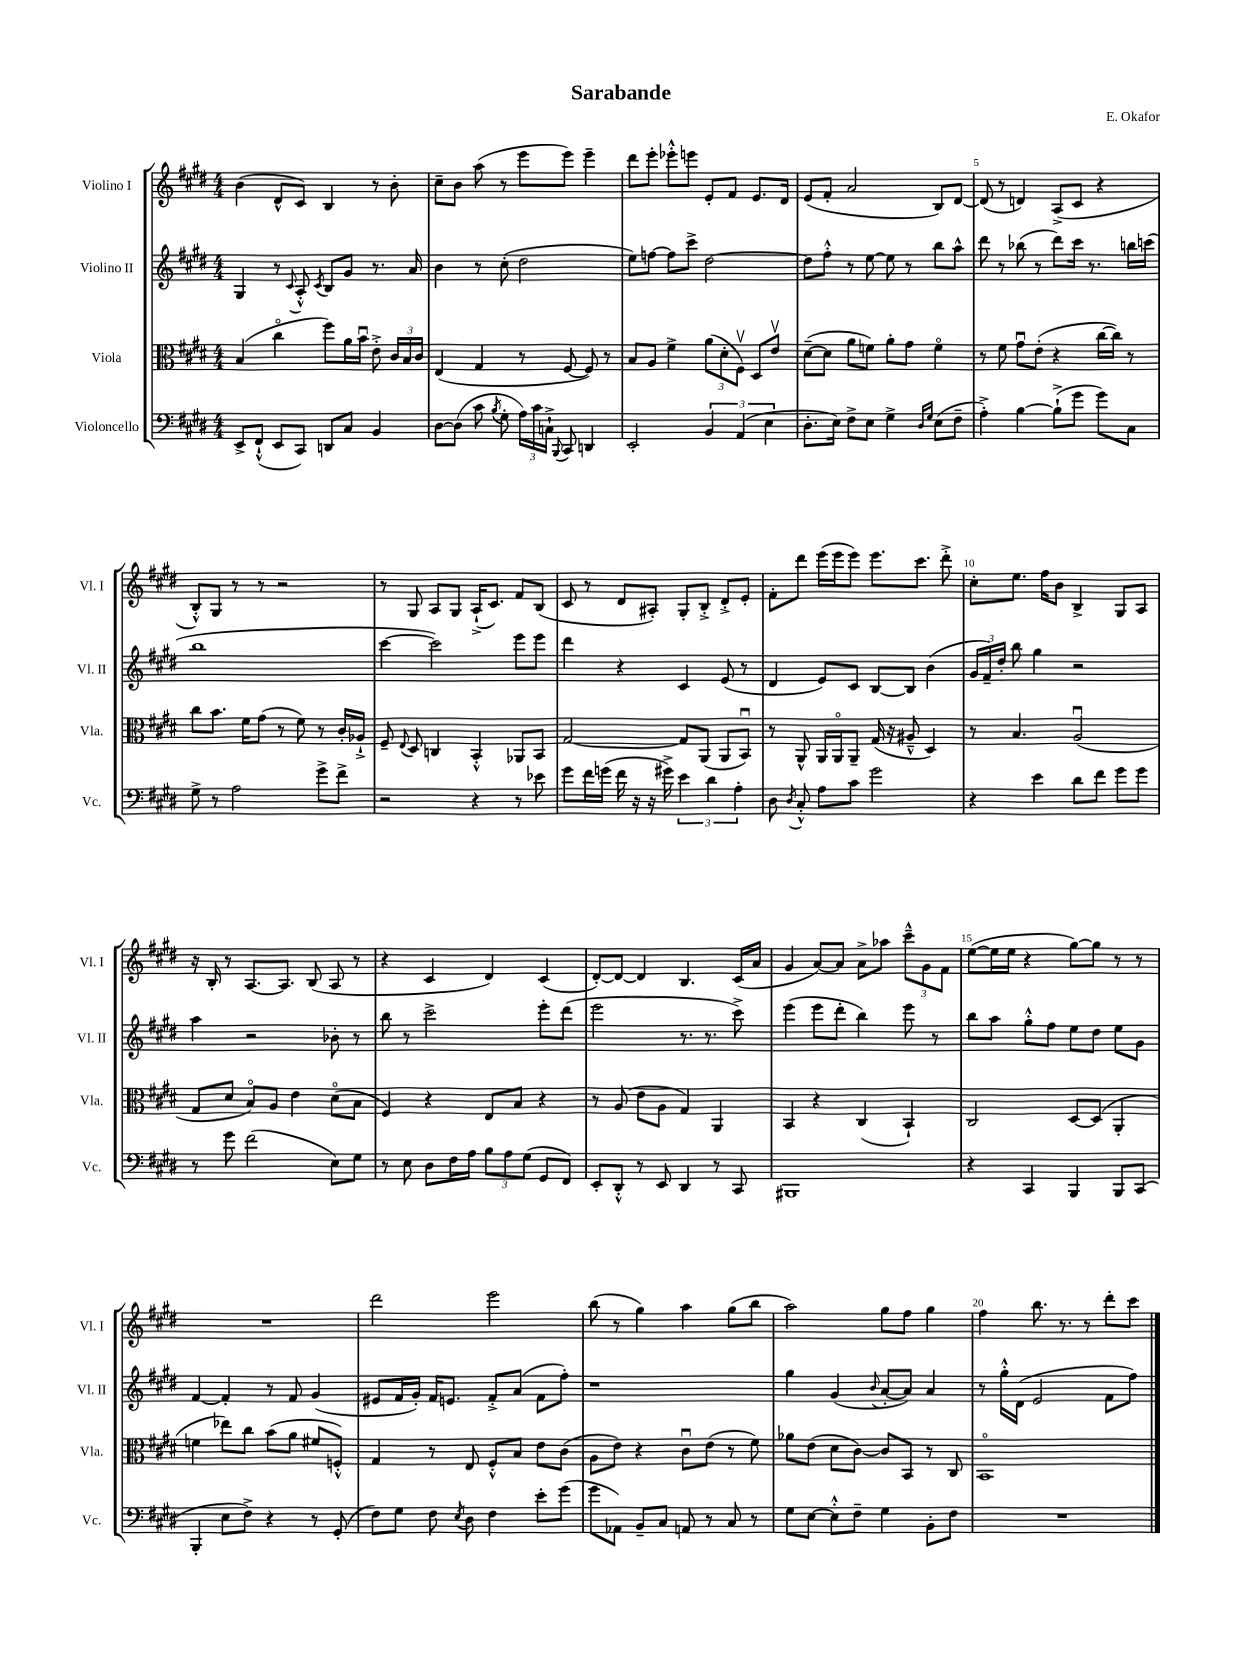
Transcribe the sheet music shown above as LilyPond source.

\header { title = "Sarabande" composer = "E. Okafor" }
<<
\new StaffGroup <<
\new Staff = "s0" \with { instrumentName = "Violino I" shortInstrumentName = "Vl. I" } {
    \clef treble \key e \major \numericTimeSignature \time 4/4
    \autoBeamOff b'4( dis'8[-^ cis'8]) b4 r8 b'8-. |
    cis''8[-- b'8] a''8( r8 e'''8[ e'''8]) e'''4-- |
    dis'''8[ e'''8]-. ees'''8[-.-^ e'''8] e'8[-. fis'8] e'8.[ dis'16] |
    e'8[( fis'8]-. a'2 b8[) dis'8]~ |
    dis'8( r8 d'4) a8[->( cis'8] r4 |
    b8[-.-^) gis8] r8 r8 r2 |
    r8 gis8 a8[ gis8] a16[-!->( cis'8.]) fis'8[ b8]( |
    cis'8 r8 dis'8[ ais8]-.) gis8[-. b8]-.-> dis'8[-.-> e'8]-. |
    fis'8[-. dis'''8] e'''16[( e'''16 e'''8]) e'''8.[ cis'''8.] dis'''8-.-> |
    cis''8[-. e''8.] fis''16[ b'8] b4-> gis8[ a8] |
    r16 b16-. r8 a8.[~ a8.] b8( a8 r8 |
    r4 cis'4 dis'4) cis'4( |
    dis'8[~-.) dis'8]~ dis'4 b4. cis'16[( a'16] |
    gis'4 a'8[~) a'8] a'8[-> aes''8] \tuplet 3/2 { cis'''8[---^ gis'8 fis'8] } |
    e''8[~( e''16 e''16] r4 gis''8[~) gis''8] r8 r8 |
    R1 |
    dis'''2 e'''2 |
    b''8( r8 gis''4) a''4 gis''8[( b''8] |
    a''2) gis''8[ fis''8] gis''4 |
    fis''4 b''8. r8. r8 dis'''8[-. cis'''8] \bar "|." |
}
\new Staff = "s1" \with { instrumentName = "Violino II" shortInstrumentName = "Vl. II" } {
    \clef treble \key e \major \numericTimeSignature \time 4/4
    \autoBeamOff gis4 r8 \appoggiatura { cis'8 } a8-.-^ \acciaccatura { cis'8 } b8[ gis'8] r8. a'16 |
    b'4 r8 cis''8-.( dis''2 |
    e''8[) f''8]~ f''8[ cis'''8]-> dis''2~ |
    dis''8[ fis''8]-.-^ r8 e''8~ e''8 r8 b''8[ a''8]-^ |
    dis'''8 r8 bes''8( r8 dis'''8[) cis'''16] r8. b''16[ c'''16]( |
    b''1 |
    cis'''4~ cis'''2) e'''8[ e'''8] |
    dis'''4 r4 cis'4 e'8( r8 |
    dis'4 e'8[) cis'8] b8[~ b8] b'4( |
    \tuplet 3/2 { gis'16[ fis'16--) dis''16]-. } b''8 gis''4 r2 |
    a''4 r2 bes'8-. r8 |
    b''8 r8 cis'''2-> e'''8[-. dis'''8]( |
    e'''2 r8. r8. cis'''8->) |
    e'''4( e'''8[ dis'''8]-. b''4) e'''8 r8 |
    b''8[ a''8] gis''8[-.-^ fis''8] e''8[ dis''8] e''8[ gis'8] |
    fis'4~ fis'4-. r8 fis'8 gis'4( |
    eis'8[ fis'16 gis'16]-.) fis'16[ e'8.] fis'8[-.-> a'8]( fis'8[ fis''8]-.) |
    r1 |
    gis''4 gis'4( \appoggiatura { b'8 } a'8[~-. a'8]) a'4 |
    r8 gis''16[-.-^ dis'16]( e'2 fis'8[ fis''8]) \bar "|." |
}
\new Staff = "s2" \with { instrumentName = "Viola" shortInstrumentName = "Vla." } {
    \clef alto \key e \major \numericTimeSignature \time 4/4
    \autoBeamOff b4( cis''4\flageolet fis''8[) a'16 b'16]\downbow e'8-.-> \tuplet 3/2 { cis'16[ b16 cis'16] } |
    e4( gis4 r8 fis8~ fis8) r8 |
    b8[ a8] fis'4-> \tuplet 3/2 { a'8[( dis'8-. fis8]\upbow) } dis8[ e'8]\upbow |
    dis'8[~--( dis'8] a'8[ f'8]) a'8[-. gis'8] f'4\flageolet |
    r8 fis'8 gis'8[\downbow e'8]-.( r4 cis''16[~ cis''16]) r8 |
    cis''8[ b'8.] fis'16[ gis'8]( r8 fis'8) r8 cis'16[-. aes16]-!-> |
    fis8-- \appoggiatura { e8 } dis8 c4 b,4-.-^ aes,8[ b,8] |
    gis2~ gis8[ a,8]( a,8[ b,8]\downbow) |
    r8 a,8-^ a,16[ a,16\flageolet a,8]-- gis16( r16 ais8---^ dis4) |
    r8 b4. a2\downbow( |
    gis8[ dis'8] b8[\flageolet) a8] e'4 dis'8[\flageolet( b8] |
    fis4) r4 e8[ b8] r4 |
    r8 a8( e'8[ a8] gis4) a,4 |
    b,4 r4 cis4( b,4-!) |
    cis2 dis8[~ dis8]( a,4-. |
    f'4 ees''8[) cis''8] b'8[( a'8] fis'8[ f8]-.-^) |
    gis4 r8 e8 fis8[-.-^ b8] e'8[ cis'8]( |
    a8[ e'8]) r4 cis'8[\downbow e'8]( r8 fis'8) |
    aes'8[ e'8]( dis'8[ cis'8]~) cis'8[ b,8] r8 cis8 |
    b,1\flageolet \bar "|." |
}
\new Staff = "s3" \with { instrumentName = "Violoncello" shortInstrumentName = "Vc." } {
    \clef bass \key e \major \numericTimeSignature \time 4/4
    \autoBeamOff e,8[-> fis,8]-!-^( e,8[ cis,8]) d,8[ cis8] b,4 |
    dis8[~ dis8]( cis'8 \acciaccatura { b8 } gis8-. \tuplet 3/2 { a16[) cis'16 c16]-!-> } \appoggiatura { b,,8 } cis,8 d,4 |
    e,2-. \tuplet 3/2 { b,4 a,4( e4 } |
    dis8.[-. e16]) fis8[-> e8] gis4-> \grace { dis16[ gis16] } e8[( fis8]-- |
    a4-.->) b4~ b8[-!->( gis'8] gis'8[) cis8] |
    gis8-> r8 a2 gis'8[-> fis'8]-> |
    r2 r4 r8 ees'8 |
    gis'8[ fis'16 g'16]( fis'16 r16 r16 gis'16->) \tuplet 3/2 { e'4 dis'4 a4-. } |
    dis8 \acciaccatura { dis8 } cis8-.-^ a8[ cis'8] gis'2 |
    r4 e'4 dis'8[ fis'8] gis'8[ gis'8] |
    r8 gis'8 fis'2( e8[) gis8] |
    r8 e8 dis8[ fis16 a16] \tuplet 3/2 { b8[ a8 gis8]( } gis,8[ fis,8]) |
    e,8[-. dis,8]-.-^ r8 e,8 dis,4 r8 cis,8 |
    bis,,1 |
    r4 cis,4 b,,4 b,,8[ cis,8]( |
    b,,4-. e8[ fis8]->) r4 r8 gis,8-.( |
    fis8[) gis8] fis8 \acciaccatura { e8 } dis8 fis4 e'8[-. gis'8]( |
    gis'8[ aes,8]) b,8[-- cis8] a,8 r8 cis8 r8 |
    gis8[ e8]~ e8[-.-^ fis8]-- gis4 b,8[-. fis8] |
    R1 \bar "|." |
}
>>
>>
\layout { \context { \Score \override BarNumber.break-visibility = ##(#f #t #t) barNumberVisibility = #(every-nth-bar-number-visible 5) } }
